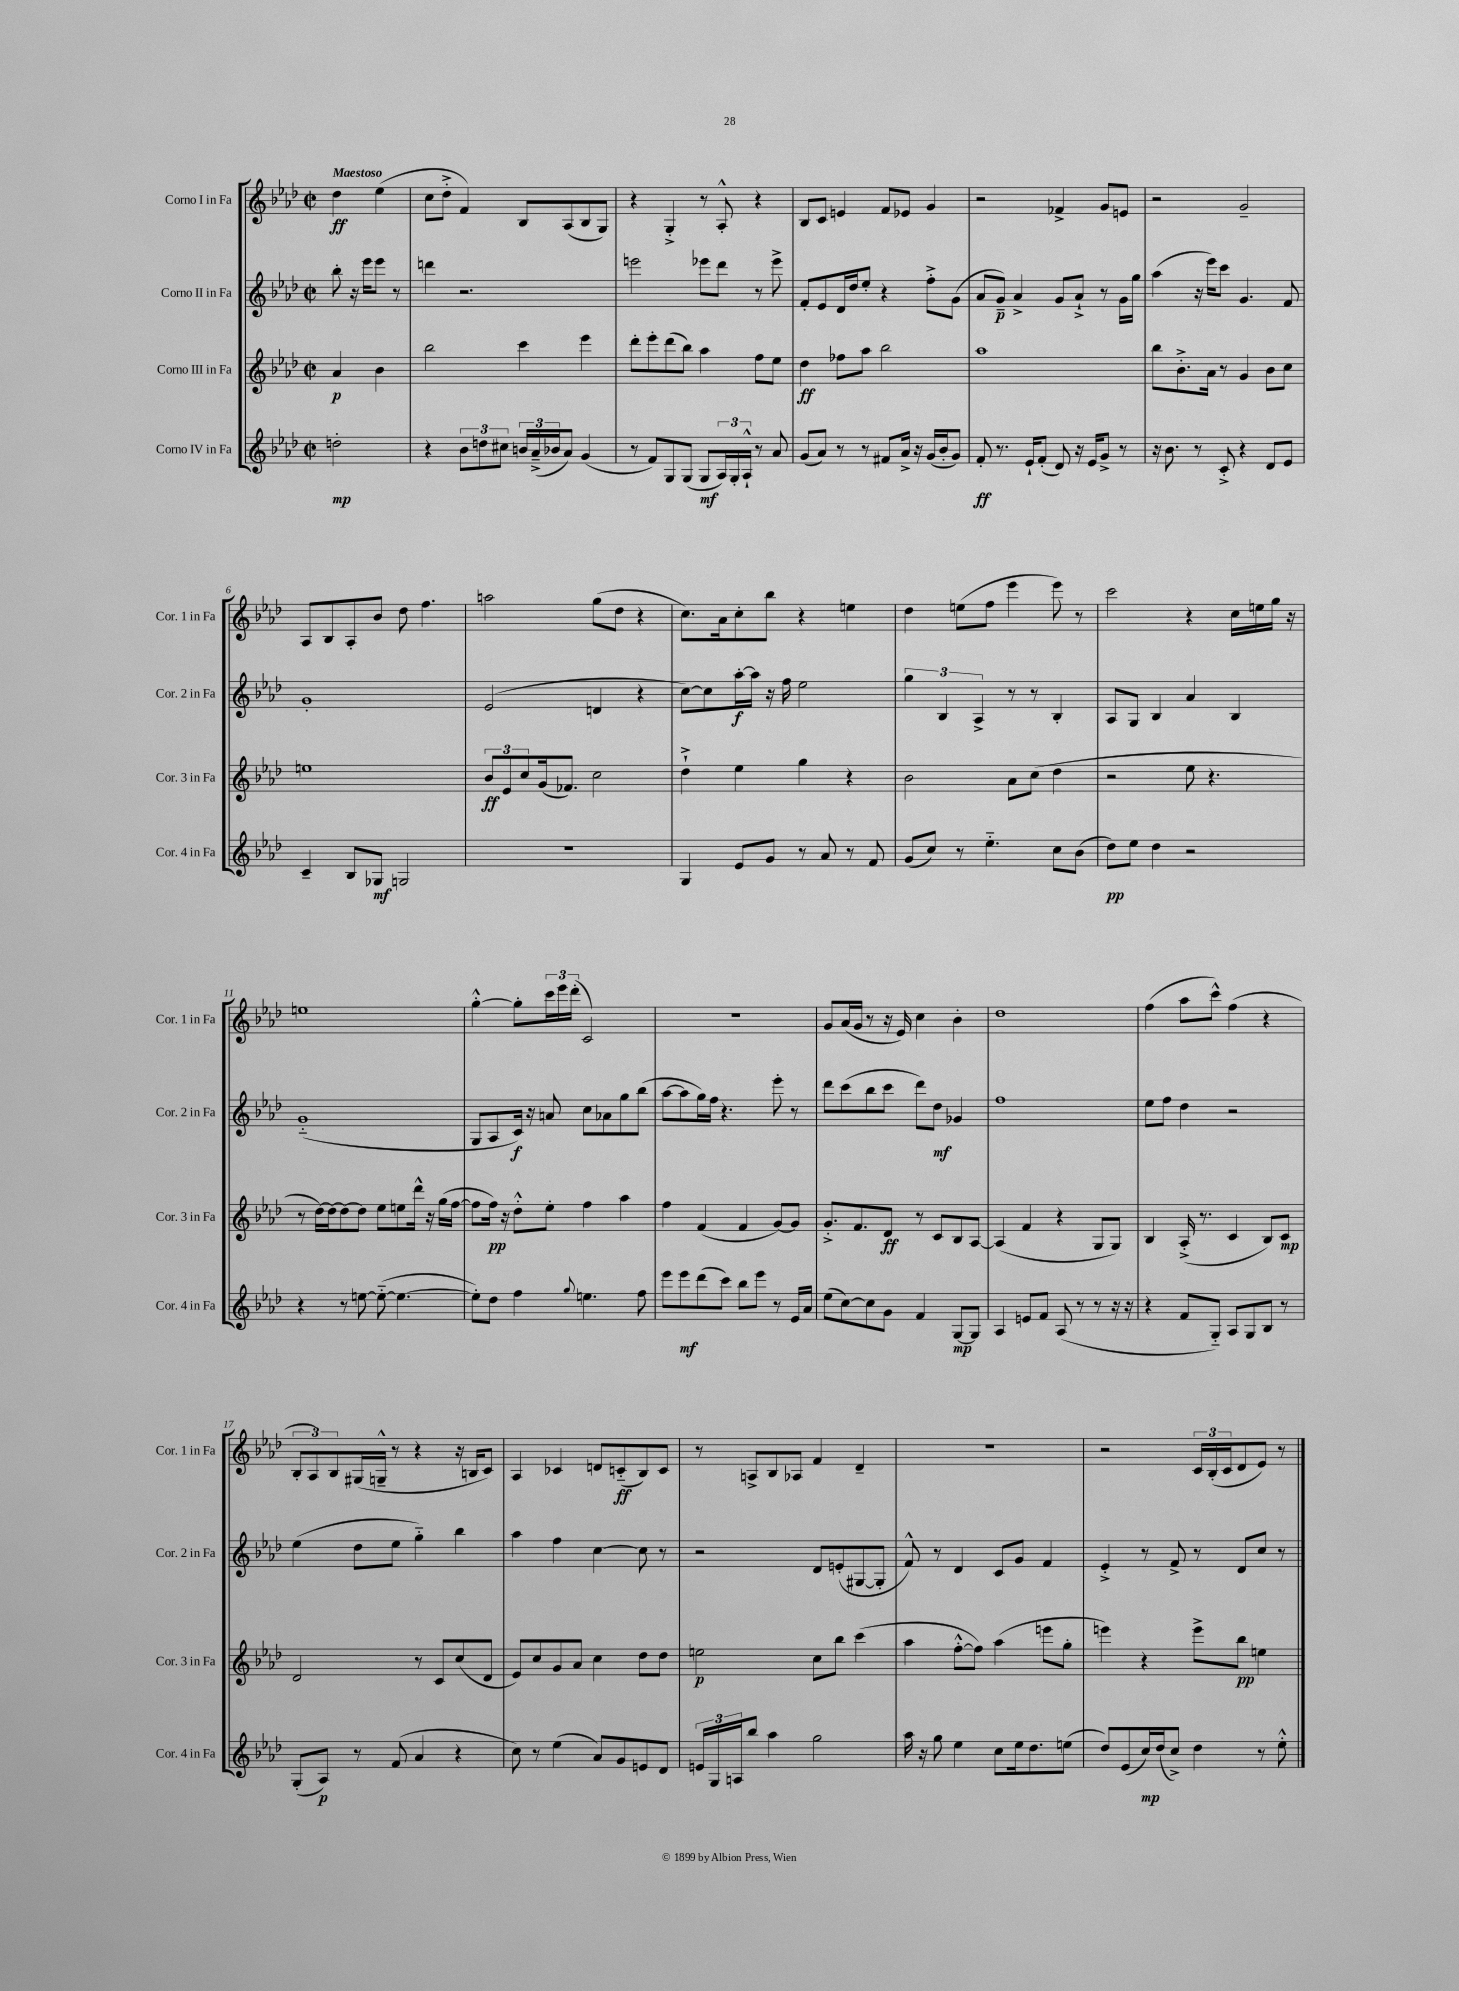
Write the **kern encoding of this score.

**kern	**kern	**kern	**kern
*staff4	*staff3	*staff2	*staff1
*clefG2	*clefG2	*clefG2	*clefG2
*k[b-e-a-d-]	*k[b-e-a-d-]	*k[b-e-a-d-]	*k[b-e-a-d-]
*M2/2	*M2/2	*M2/2	*M2/2
*met(c|)	*met(c|)	*met(c|)	*met(c|)
2dd'	4a-	8bb-'	4dd-
.	.	16r	.
.	.	16eee-	.
.	4b-	8eee-	(4ee-
.	.	8r	.
=	=	=	=
4r	2bb-	4ddd	8cc
.	.	.	8dd-'^
12b-	.	2.r	4f)
12dd	.	.	.
12cc#	.	.	.
24b	4ccc	.	8B-
(24a-~^	.	.	.
24b-	.	.	.
8a-)	.	.	(8A-
(4g	4eee-	.	8B-
.	.	.	8G)
=	=	=	=
8r	8ddd-'	2eee	4r
8f)	8eee-'	.	.
8G	(8ddd-	.	4G'^
(8G	8bb-)	.	.
8G	4aa-	8eee-	8r
24A-)	.	8ddd-	8A-'^^
24G'	.	.	.
24A-`^^	.	.	.
8r	8ff	8r	4r
8a-	8ee-	8eee-^	.
=	=	=	=
(8g	4dd-	8f'	8B-
8a-)	.	8e-	8c
8r	8ff-	16d-	4e
.	.	16dd-	.
8r	8aa-	8ee-'	.
8f#	2bb-	4r	8f
16a-^	.	.	8e-
16r	.	.	.
(16g	.	8ff'^	4g
16b-'	.	.	.
8g)	.	(8g	.
=	=	=	=
8f'	1aa-	8a-	2r
8.r	.	8g~)	.
.	.	4a-^	.
16e-`	.	.	.
(8f'	.	.	.
8d-)	.	8g	4f-^
16r	.	8a-`^	.
16e-	.	.	.
8g^	.	8r	8g
8r	.	16g	8e
.	.	16gg	.
=	=	=	=
16r	8bb-	(4aa-	2r
8.b-	.	.	.
.	8.b-'^	.	.
8r	.	16r	.
.	16a-	16eee-)	.
8c'^	8r	8ccc	.
4r	4g	4.g	2g~
8d-	8b-	.	.
8e-	8cc	8f	.
=	=	=	=
4c~	1ee	1g'	8A-
.	.	.	8B-
8B-	.	.	8A-'
8G-	.	.	8b-
2G	.	.	8dd-
.	.	.	4.ff
=	=	=	=
1r	12b-	(2e-	2aa
.	12e-	.	.
.	12cc	.	.
.	(16g	.	.
.	8.f-)	.	.
.	2cc	4d	(8gg
.	.	.	8dd-
.	.	4r	4r
=	=	=	=
4G	4dd-`^	[8cc)	8.cc)
.	.	8cc]	.
.	.	.	16a-
8e-	4ee-	[16aa-'	8cc'
.	.	16aa-]	.
8g	.	16r	8bb-
.	.	16ff	.
8r	4gg	2ee-	4r
8a-	.	.	.
8r	4r	.	4ee
8f	.	.	.
=	=	=	=
(8g	2b-	6gg	4dd-
8cc)	.	.	.
.	.	6B-	.
8r	.	.	(8ee
.	.	6A-^	.
4.ee-'~	.	.	8ff
.	8a-	8r	4eee-
.	(8cc	8r	.
8cc	4dd-	4B-'	8eee-)
(8b-	.	.	8r
=	=	=	=
8dd-)	2r	8A-	2ccc
8ee-	.	8G	.
4dd-	.	4B-	.
2r	8ee-	4a-	4r
.	4.r	.	.
.	.	4B-	16cc
.	.	.	16ee
.	.	.	16gg
.	.	.	16r
=	=	=	=
4r	8r	(1g'~	1ee
.	[16dd-)	.	.
.	16dd-_	.	.
8r	8dd-_	.	.
[8ee	8dd-]	.	.
(8ee'~_	8ee-	.	.
4.ee_	8ee	.	.
.	16ddd-^^	.	.
.	16r	.	.
.	(16gg	.	.
.	[16ff	.	.
=	=	=	=
8ee'])	8ff]	8G	[4gg'^^
8dd-	16ff)	8A-	.
.	16r	.	.
4ff	8dd-'^^	16c)	8gg']
.	.	16r	.
.	8ee-'	8a	24ccc
.	.	.	24eee-
.	.	.	(24ddd-'
8qqgg	.	.	.
4.ee	4ff	8cc	2c)
.	.	8a-	.
.	4aa-	8gg	.
8ff	.	(8bb-	.
=	=	=	=
8eee-	4ff	[8aa-	1r
8eee-	.	8aa-]	.
(8ddd-	(4f	16gg)	.
.	.	16ff	.
8ccc)	.	4.r	.
8bb-	4f	.	.
8eee-	.	.	.
8r	[8g)	8eee-'	.
16e-	8g]	8r	.
16a-	.	.	.
=	=	=	=
(8ee-	8.g'^	8ddd-	8g
[8cc)	.	(8ccc	(16a-
.	8.f	.	16g
8cc]	.	8bb-	8r
8g	8d-	8ccc	16r
.	.	.	16e-)
4f	8r	8ddd-)	4cc
.	8c	8dd-	.
[8G	8B-	4g-	4b-'
8G]	[8A-	.	.
=	=	=	=
4A-	(4A-]	1ff	1dd-
8e	4f	.	.
8f	.	.	.
(8A-	4r	.	.
8r	.	.	.
8r	8G	.	.
16r	8G)	.	.
16r	.	.	.
=	=	=	=
4r	4B-	8ee-	(4ff
.	.	8ff	.
8f	(16A-'^	4dd-	8aa-
.	8.r	.	.
8G'~)	.	.	8ccc^^)
8A-	4c	2r	(4ff
8G	.	.	.
8B-	8B-)	.	4r
8r	8c	.	.
=	=	=	=
(8G'	2d-	(4ee-	12B-'
.	.	.	12A-)
8A-)	.	.	.
.	.	.	12B-
8r	.	8dd-	(16G#
.	.	.	16G~^^
(8f	.	8ee-	8r
4a-	8r	4gg'~)	4r
.	8c	.	.
4r	(8cc	4bb-	16r
.	.	.	16B
.	8d-	.	8c)
=	=	=	=
8cc)	8e-)	4aa-	4A-
8r	8cc	.	.
(4ee-	8g	4ff	4c-
.	8a-	.	.
8a-)	4cc	[4cc	8d
8g	.	.	(8c'~
8e	8dd-	8cc]	8B-)
8d-	8dd-	8r	8c
=	=	=	=
24e	2ee	2r	8r
24G	.	.	.
24A	.	.	.
8bb-	.	.	8A^
4aa-	.	.	8B-
.	.	.	8A-
2gg	8cc	8d-	4f
.	8bb-	(8e'	.
.	(4ccc	[8G#	4d-~
.	.	8G#']	.
=	=	=	=
16aa-	4aa-	8f^^)	1r
16r	.	.	.
8gg	.	8r	.
4ee-	[8ff'^^	4d-	.
.	8ff])	.	.
8cc	(4aa-	8c	.
16ee-	.	8g	.
8.dd-	.	.	.
.	8eee	4f	.
(8ee	8gg'	.	.
=	=	=	=
8dd-)	4eee)	4e-'^	2r
(8e-	.	.	.
16cc)	4r	8r	.
(16dd-	.	.	.
8cc^)	.	8f^	.
4dd-	8eee^	8r	24c
.	.	.	(24B-'
.	.	.	24c
.	8bb-	8d-	8d-
8r	4ee	8cc	8e-)
8ee-'^^	.	8r	8r
==	==	==	==
*-	*-	*-	*-
